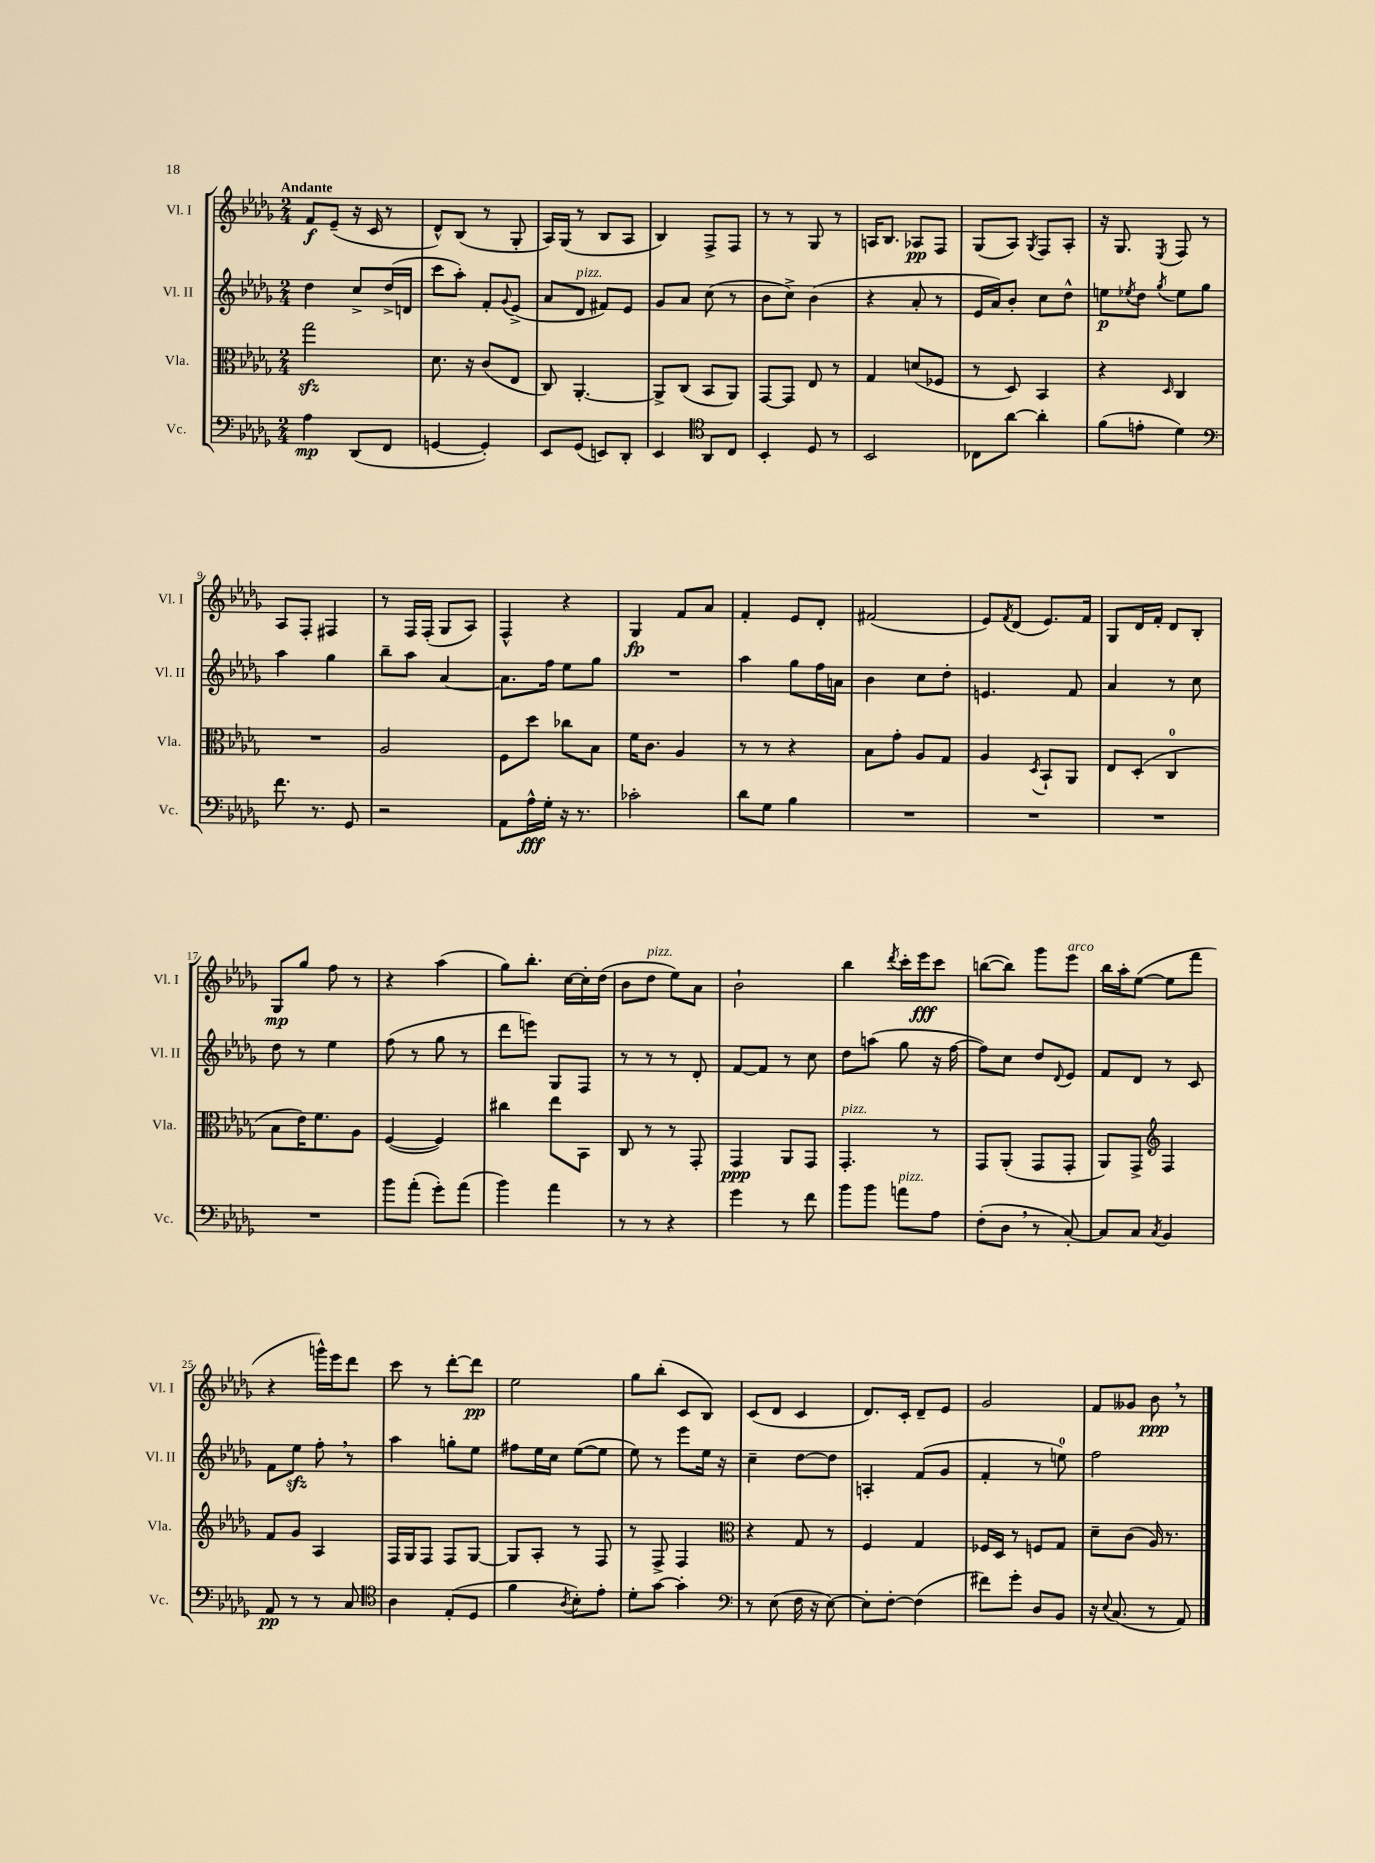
<<
\new StaffGroup <<
\new Staff = "s0" \with { instrumentName = "Vl. I" shortInstrumentName = "Vl. I" } {
    \clef treble \key des \major \numericTimeSignature \time 2/4 \tempo "Andante"
    f'8\f ees'8--( r16 c'16 r8 |
    des'8-^) bes8( r8 ges8-. |
    aes16) ges16( r8 bes8 aes8 |
    bes4) f8-> f8 |
    r8 r8 ges8 r8 |
    a16 bes8. aes8\pp f8 |
    ges8( aes8) \acciaccatura { ges8 } f8 aes8-. |
    r16 ges8. \acciaccatura { ees8 } f8 r8 |
    aes8 f8-. fis4 |
    r8 f16 f16-.( ges8 aes8) |
    f4-^ r4 |
    ges4\fp f'8 aes'8 |
    f'4-. ees'8 des'8-. |
    fis'2( |
    ees'8) \acciaccatura { f'8 } des'8( ees'8.) f'16 |
    ges8 des'16 f'16-. des'8 bes8-. |
    ges8\mp ges''8 f''8 r8 |
    r4 aes''4( |
    ges''8) bes''8.-. c''16~ c''16-. des''16( |
    bes'8 des''8^\markup { \italic "pizz." } ees''8) aes'8 |
    bes'2-! |
    bes''4 \acciaccatura { des'''8 } c'''16-. ees'''16\fff c'''8 |
    b''8~( b''8) ges'''8 ees'''8^\markup { \italic "arco" } |
    bes''16 aes''16-. ees''8~( ees''8 f'''8 |
    r4 g'''16-^) ees'''16 des'''8 |
    c'''8 r8 des'''8~-. des'''8\pp |
    ees''2 |
    ges''8 bes''8-.( c'8 bes8) |
    c'8( des'8 c'4 |
    des'8.) c'16-. des'8-- ees'8 |
    ges'2 |
    f'8 geses'8 bes'8\ppp \breathe r8 \bar "|." |
}
\new Staff = "s1" \with { instrumentName = "Vl. II" shortInstrumentName = "Vl. II" } {
    \clef treble \key des \major \numericTimeSignature \time 2/4
    des''4 c''8-> des''16->( d'16 |
    c'''8 aes''8-.) f'8-. \appoggiatura { ges'8 } ees'8->( |
    aes'8 des'8^\markup { \italic "pizz." } fis'8) ees'8 |
    ges'8 aes'8 c''8( r8 |
    bes'8 c''8->) bes'4( |
    r4 aes'8-. r8 |
    ees'16 aes'16) bes'8-. c''8 des''8-^ |
    e''8\p \acciaccatura { ees''8 } des''8 \acciaccatura { ges''8 } ees''8 ges''8 |
    aes''4 ges''4 |
    bes''8-- aes''8 aes'4~ |
    aes'8. f''16 ees''8 ges''8 |
    R2 |
    aes''4 ges''8 f''16 a'16 |
    bes'4 c''8 des''8-. |
    e'4. f'8 |
    aes'4 r8 c''8 |
    des''8 r8 ees''4 |
    f''8( r8 ges''8 r8 |
    des'''8 e'''8) ges8 f8 |
    r8 r8 r8 des'8-. |
    f'8~ f'8 r8 c''8 |
    des''8 a''8( ges''8 r16 f''16~ |
    f''8) c''8 des''8 \appoggiatura { des'8 } ees'8 |
    f'8 des'8 r8 c'8 |
    f'8 ees''8\sfz f''8-. \breathe r8 |
    aes''4 g''8-. ees''8 |
    fis''8 ees''16 c''16 ees''8~( ees''8 |
    ees''8) r8 ees'''8 ees''16 r16 |
    c''4-- des''8~ des''8 |
    a4-. f'8( ges'8 |
    f'4-. r8 e''8-0) |
    f''2 \bar "|." |
}
\new Staff = "s2" \with { instrumentName = "Vla." shortInstrumentName = "Vla." } {
    \clef alto \key des \major \numericTimeSignature \time 2/4
    ges''2\sfz |
    des'8. r16 c'8( ees8 |
    c8) aes,4.~-. |
    aes,8-> c8( bes,8 aes,8) |
    ges,8~ ges,8 ees8 r8 |
    ges4 d'8( fes8 |
    r8 des8) bes,4 |
    r4 \grace { des16 } c4 |
    R2 |
    aes2 |
    f8 des''8 ces''8 bes8 |
    f'16 c'8. aes4 |
    r8 r8 r4 |
    bes8 ges'8-. aes8 ges8 |
    aes4 \acciaccatura { des8 } bes,8-! aes,8 |
    ees8 des8-.( c4-0 |
    bes8 ees'16) f'8. aes8 |
    f4~( f4) |
    cis''4 ees''8 bes,8 |
    c8 r8 r8 ges,8-. |
    ges,4\ppp aes,8 ges,8 |
    ges,4.-.^\markup { \italic "pizz." } r8 |
    ges,8 aes,8-.( ges,8 ges,8-. |
    aes,8) ges,8-> \clef treble f4 |
    f'8 ges'8 aes4 |
    f16 ges16 f8 f8 ges8~ |
    ges8 aes8-. r8 f8 |
    r8 f8-> f4 |
    \clef alto r4 ges8 r8 |
    f4 ges4 |
    fes16 des16 r8 f8 ges8 |
    des'8-- c'8( aes16) r8. \bar "|." |
}
\new Staff = "s3" \with { instrumentName = "Vc." shortInstrumentName = "Vc." } {
    \clef bass \key des \major \numericTimeSignature \time 2/4
    aes4\mp des,8( f,8 |
    g,4~ g,4-.) |
    ees,8 ges,8( e,8) des,8-. |
    ees,4 \clef tenor aes,8 c8 |
    bes,4-. des8 r8 |
    bes,2 |
    ces8 aes'8~ aes'4-. |
    f'8( e'8-. des'4) |
    \clef bass f'8. r8. ges,8 |
    r2 |
    aes,8 aes16-^\fff ges16-. r16 r8. |
    ces'2-. |
    des'8 ges8 bes4 |
    R2 |
    R2 |
    R2 |
    R2 |
    bes'8 aes'8-.( ges'8-.) aes'8( |
    bes'4) aes'4 |
    r8 r8 r4 |
    ges'4 r8 f'8 |
    bes'8 bes'8 a'8^\markup { \italic "pizz." } aes8 |
    f8-.( des8 \breathe r8 c8~-.) |
    c8 c8 \acciaccatura { c8 } bes,4 |
    aes,8\pp r8 r8 c8 |
    \clef tenor aes4 ees8-.( des8 |
    f'4 \acciaccatura { aes8 } bes8-.) ees'8-. |
    des'8-. ges'8~ ges'4-. |
    \clef bass r8 ees8( f16 r16 ees8~) |
    ees8-. f8~-. f4( |
    fis'8) ges'8-. des8 bes,8 |
    r16 \appoggiatura { ees8 } c8.( r8 aes,8) \bar "|." |
}
>>
>>
